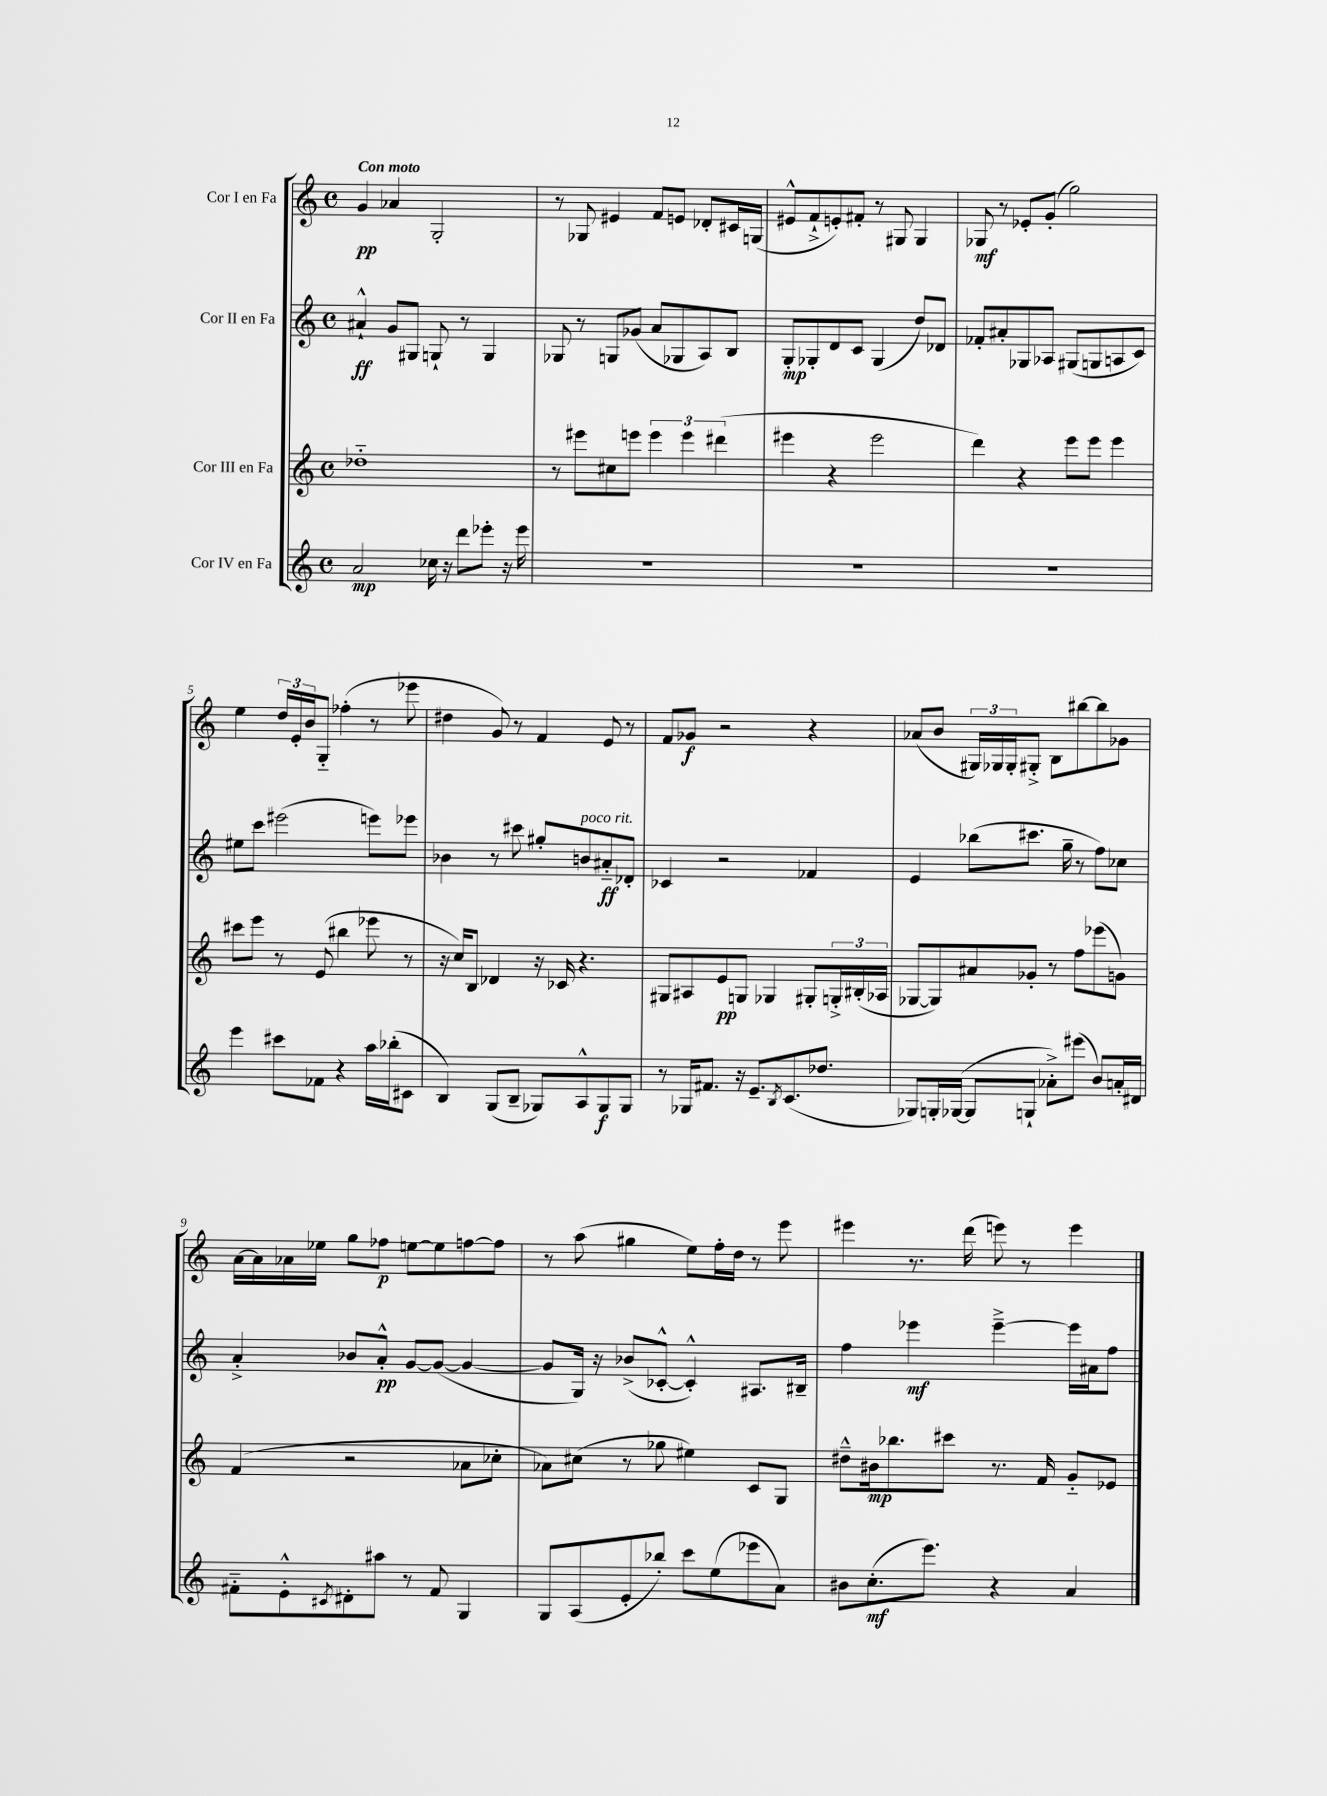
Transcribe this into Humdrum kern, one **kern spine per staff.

**kern	**kern	**kern	**kern
*staff4	*staff3	*staff2	*staff1
*clefG2	*clefG2	*clefG2	*clefG2
*k[]	*k[]	*k[]	*k[]
*M4/4	*M4/4	*M4/4	*M4/4
*met(c)	*met(c)	*met(c)	*met(c)
2a	1dd-'~	4a#`^^	4g
.	.	8g	4a-
.	.	8G#	.
16cc-	.	8G`	2G'
16r	.	.	.
8ddd	.	8r	.
8eee-'	.	4G	.
16r	.	.	.
16eee-	.	.	.
=	=	=	=
1r	8r	8G-	8r
.	8eee#	8r	8G-
.	8cc#	8G	4e#
.	8eee	(8g-	.
.	6eee	8a	8f
.	.	8G-	8e
.	6eee	.	.
.	.	8A)	8d-'
.	(6ddd#	.	.
.	.	8B	16c#
.	.	.	(16G
=	=	=	=
1r	4eee#	8G'	8e#^^
.	.	8G-'	8f`^
.	4r	8d	8e')
.	.	8c	8f#'
.	2eee#	(4G-	8r
.	.	.	8G#
.	.	8dd)	4G#
.	.	8d-	.
=	=	=	=
1r	4ddd)	8f-'	8G-
.	.	8a#'	8r
.	4r	8G-	8e-'
.	.	8A-	(8g'
.	8eee	(8G#	2gg)
.	8eee	8G	.
.	4eee	8A	.
.	.	8c)	.
=	=	=	=
4eee	8ccc#	8ee#	4ee
.	8eee	8ccc	.
8ccc#	8r	(2eee#	24dd
.	.	.	24e'
.	.	.	24b
8f-	(8e	.	8G'~
4r	4bb#	.	(4ff-'
16aa	8eee-	8eee)	8r
(16bb-'	.	.	.
8c#	8r	8eee-	8eee-
=	=	=	=
4B)	16r	4b-	4dd#
.	16cc)	.	.
.	8B	.	.
(8G	4d-	8r	8g)
8B~	.	8ccc#	8r
8G-)	16r	8gg#'	4f
.	16c-	.	.
8A^^	4.r	8b	.
8G-	.	8a#'~	8e
8G-	.	8d-'	8r
=	=	=	=
8r	8G#	4c-	8f
16G-	8A#	.	8g-
8.f#	.	.	.
.	8e	2r	2r
16r	8G	.	.
8.e~	.	.	.
.	4G-	.	.
8qB	.	.	.
(8.c	.	.	.
.	8G#'	4f-	4r
8.dd-	.	.	.
.	24G'^	.	.
.	(24B#'	.	.
.	24A-	.	.
=	=	=	=
8G-)	[8G-	4e	(8a-
16G'	8G-])	.	8b
([16G-	.	.	.
8G-]	8a#	(8bb-	24G#)
.	.	.	24G-
.	.	.	24G-'
8G`	8g-'	8.ccc#	8G#'^
8a-'^)	8r	.	8B
.	.	16gg~	.
(8eee#	8ff	8r	[8bb#
8b)	(8eee-	8ff)	8bb#]
16a'	8g)	8cc-	8g-
16d#	.	.	.
=	=	=	=
8f#'~	(4f	4a'^	[16a
.	.	.	16a]
8e'^^	.	.	16a-
.	.	.	16ee-
8qc#	.	.	.
8d#'	2r	8b-	8gg
8aa#	.	8a'^^	8ff-
8r	.	[8g	[8ee
8f#	.	(8g_	8ee]
4G	8a-	4g_	[8ff
.	8cc-'	.	8ff]
=	=	=	=
8G	8a-)	8g]	8r
(8A	(8cc#	16G)	(8aa
.	.	16r	.
8e'	8r	(8b-^	4gg#
8bb-')	8gg-	[8c-'^^	.
8ccc	4ee#)	4c-'^^])	8ee)
(8ee	.	.	16ff'
.	.	.	16dd
8eee-	8c	8.A#	8r
8a)	8G	.	8eee
.	.	16B#~	.
=	=	=	=
8b#	8dd#~^^	4ff	4eee#
(8.cc'	16b#	.	.
.	8.bb-	.	.
.	.	4eee-	8.r
8.eee)	.	.	.
.	8ccc#	.	.
.	.	.	(16ddd
4r	8.r	[4eee-~^	8eee)
.	.	.	8r
.	16f	.	.
4a	8g'~	16eee-]	4eee
.	.	16a#	.
.	8e-	8ff	.
==	==	==	==
*-	*-	*-	*-
